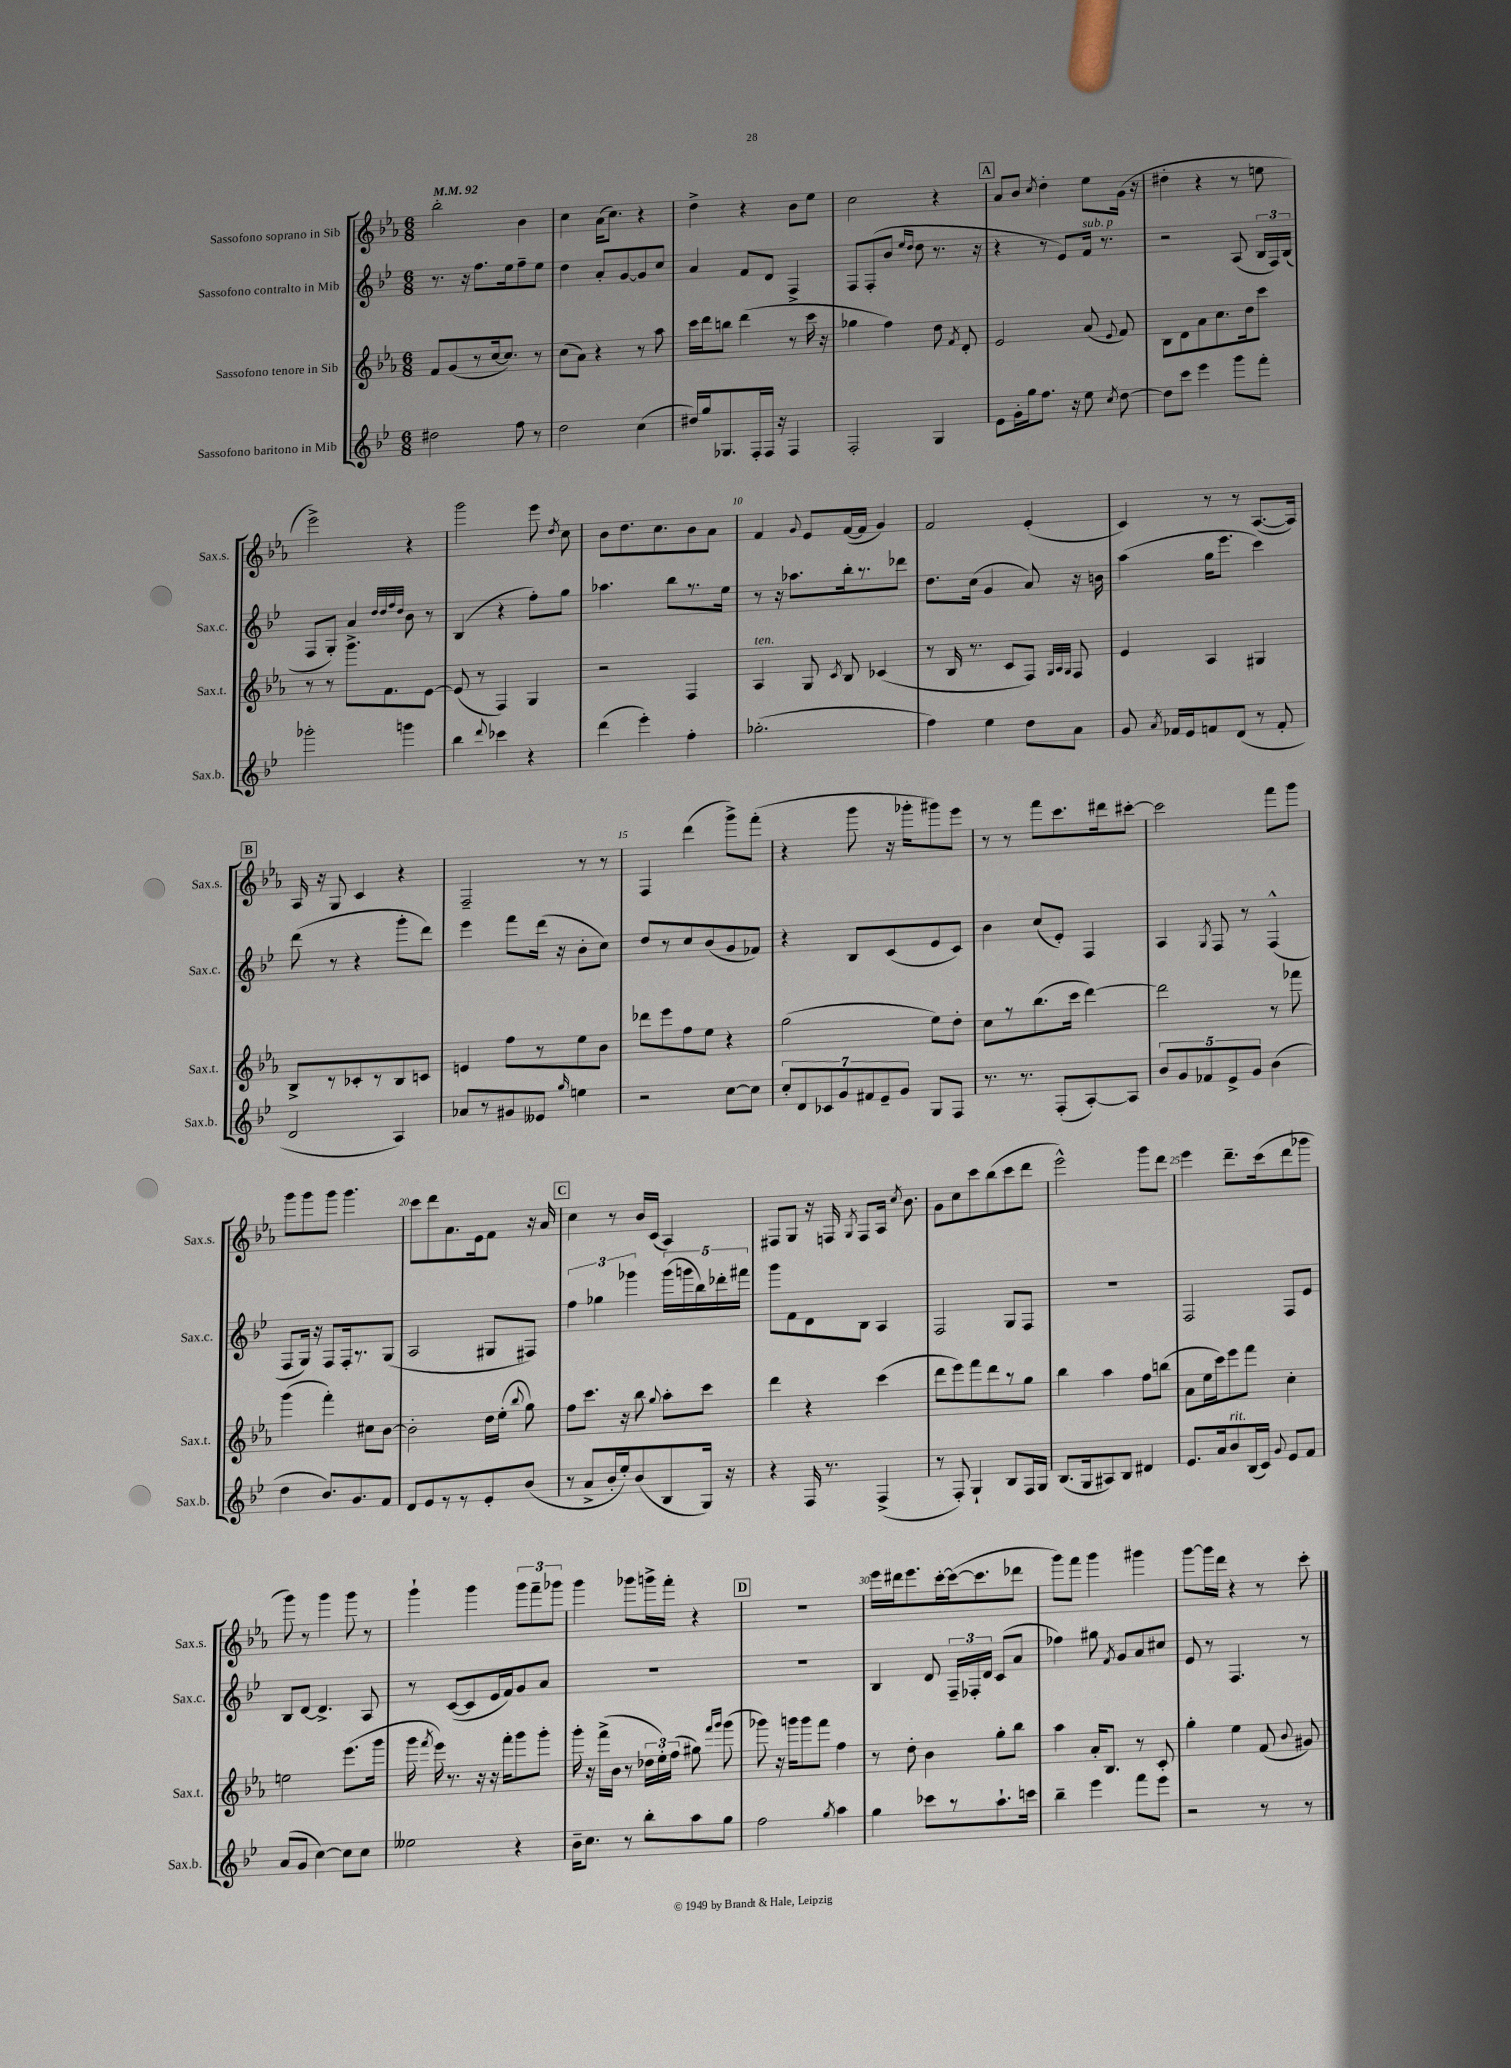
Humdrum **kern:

**kern	**kern	**kern	**kern
*staff4	*staff3	*staff2	*staff1
*clefG2	*clefG2	*clefG2	*clefG2
*k[b-e-]	*k[b-e-a-]	*k[b-e-]	*k[b-e-a-]
*M6/8	*M6/8	*M6/8	*M6/8
*MM92	*MM92	*MM92	*MM92
2dd#	8f	8.r	2bb-'
.	(8g	.	.
.	.	16r	.
.	8r	8.ff	.
.	[16cc	.	.
.	8.cc])	16ee-	.
8ff	.	8ff~	4b-
8r	8r	8ee-	.
=	=	=	=
2dd	(8cc	4dd	4cc
.	8a-)	.	.
.	4r	8a'	(16a-
.	.	.	8.cc)
.	.	[8g	.
(4cc	8r	8g]	4r
.	8aa-	8cc	.
=	=	=	=
16dd#)	16ccc	4a	4dd^
16gg	16ddd	.	.
8.G-	8bb	.	.
.	(4ddd	8f	4r
16F'	.	.	.
16F	.	8d	.
16r	.	.	.
4F	8r	4F^	8b-
.	16ccc	.	8ee-
.	16r	.	.
=	=	=	=
2F'	4gg-	8F	2cc
.	.	(8F'	.
.	4ff)	8b-	.
.	.	16qqee-	.
.	.	16qqdd	.
.	.	8dd	.
4G	8dd	8.r	4r
.	8qf	.	.
.	8d'	.	.
.	.	16r	.
=	=	=	=
8e-	2e-	4r	8a-
16g'	.	.	8b-
16gg	.	.	.
.	.	.	8qcc
8.ff	.	8r	4dd'
.	.	8e-)	.
16r	.	.	.
8ee-	(8a-	16f	8ee-
.	.	8.r	.
8qcc	8qqe-	.	.
[8dd	8f)	.	(16g
.	.	.	16r
=	=	=	=
8dd]	8B-	2r	4dd#'
8ccc	8d	.	.
4eee-	8a-	.	4r
.	8.cc	.	.
8ggg	.	(8A	8r
.	16dd	.	.
8fff'	8ccc	24B-	8ee
.	.	24F)	.
.	.	(24B-	.
=	=	=	=
2ggg-'	8r	8F	2eee-^)
.	8r	8G')	.
.	8.ggg^	4a	.
.	8.f	.	.
.	.	32qqdd	.
.	.	32qqdd	.
.	.	32qqff	.
.	.	32qqdd	.
4ggg	.	8b-	4r
.	[8e-	8r	.
=	=	=	=
4bb-	(8e-]	(4B-	2ggg
.	8r	.	.
8qqddd	.	.	.
4ccc-	4F)	4r	.
4r	4G	8ff')	8eee-
.	.	.	8qdd
.	.	8gg	8cc
=	=	=	=
(4ddd	2r	4.aa-	8b-
.	.	.	8.dd
4eee-')	.	.	.
.	.	.	8.cc
.	.	8bb-	.
4ff'	4F	8.r	8b-
.	.	.	8a-
.	.	16ee-	.
=	=	=	=
(2.gg-'	4A-	8r	4f
.	.	16r	.
.	.	8.aa-	.
.	.	.	8qqg
.	8G	.	8e-
.	8qc	.	.
.	8B-	16bb-'	([16f
.	.	8.r	16f]
.	(4c-	.	4g)
.	.	8ddd-	.
=	=	=	=
4ff)	8r	8.dd	2f
.	16B-	.	.
.	8.r	(16cc	.
4ee-	.	4g	.
.	8c	.	.
8dd	8F)	8a)	(4e-'
.	32qqG	.	.
.	32qqA-	.	.
.	32qqG	.	.
8a	8F	16r	.
.	.	16b	.
=	=	=	=
8g	4e-	(4aa	4c)
8qa	.	.	.
16f-	.	.	.
16e-	.	.	.
8f	4A-	16gg	8r
.	.	8.eee-	.
(8d	.	.	8r
8r	4G#	4ccc)	([8.A-
8f'	.	.	.
.	.	.	16A-])
=	=	=	=
2d	8B-^	(8ddd	16A-
.	.	.	16r
.	8r	8r	8G
.	8c-'	4r	4c
.	8r	.	.
4A)	8B-	8ggg'	4r
.	8c	8ddd)	.
=	=	=	=
8a-	4e	4eee-	2F~
8r	.	.	.
8g#	8ff	8fff	.
8e--	8r	(16ddd	.
.	.	16r	.
16qqgg	.	.	.
4ee	8ee-	8b-'	8r
.	8b-	8cc)	8r
=	=	=	=
2r	8ddd-	8dd	4F
.	8eee-	8r	.
.	8ff	8cc	(4ddd
.	8ee-	(8b-	.
[8cc	4r	8g	8ggg^)
8cc]	.	8f-)	(8fff'
=	=	=	=
14cc'	(2gg	4r	4r
14d	.	.	.
14c-	.	.	.
14g	.	.	.
.	.	8B-	8ggg
14f#	.	.	.
14e-~	.	.	.
.	.	(8c	16r
14g	.	.	.
.	.	.	16ggg-'
8G	8ee-)	8e-	8ggg#)
8F	8dd'	8c)	8eee-
=	=	=	=
8.r	8cc	4b-	8r
.	8r	.	8r
8.r	.	.	.
.	(8.bb-	(8cc	8fff
(8F'	.	8e-')	8.ccc
.	16ccc	.	.
[8A')	[4ddd)	4F	.
.	.	.	16ddd#
8A]	.	.	[8ccc#'
=	=	=	=
10b-	2ddd]	4A	2ccc#]
10g	.	.	.
10f-	.	.	.
.	.	8qG	.
.	.	8F	.
10e-^	.	.	.
.	.	8r	.
10g	.	.	.
(4b-	8r	(4F^^	8fff
.	8fff-	.	8ggg
=	=	=	=
4dd	(4ggg	8F	8ggg
.	.	16G)	8ggg
.	.	16r	.
8.b-)	4fff')	8F	8ggg
.	.	16F'	4.ggg
8.g	.	8.r	.
.	8cc#	.	.
8f	[8b-	(8G	.
=	=	=	=
8d	2b-']	2A	8ccc
8e-	.	.	8ddd
8r	.	.	8.a-
8r	.	.	.
.	.	.	16e-
8e-'	16dd	8G#	8f
.	(16ee-'	.	.
.	8qqbb-	.	.
(8b-	8gg)	8F#)	16r
.	.	.	16a-
=	=	=	=
8r	8ff	6ff	4cc
8a^	8.ccc	.	.
.	.	6gg-	.
16b-'	.	.	8r
16ee-')	16r	.	.
.	.	6ggg-	.
(8b-	8bb-	.	16b-
.	.	.	(16c
.	8qqgg	.	.
8B-	8aa-'	(20ggg-	4A-)
.	.	20ggg	.
.	.	20bb-)	.
16G)	8ccc	.	.
.	.	20ddd-'	.
16r	.	.	.
.	.	20fff#	.
=	=	=	=
4r	4ddd	8ggg	8F#
.	.	8f	8G
16F	4r	8d	16r
8.r	.	.	16F
.	.	.	8qG
.	.	8B-	8F
(4F^	(4ccc	4A	16A-
.	.	.	8qcc
.	.	.	8.b-
=	=	=	=
8r	8ddd	2F	8g
8F')	8eee-)	.	8cc
4G`	8fff	.	8ccc
.	8ddd	.	(8bb-
8B-	8r	8G	8ccc
16F	8gg	8F	8ddd
16G	.	.	.
=	=	=	=
(8.B-	4bb-	2.r	2eee-^^)
16G	.	.	.
8A#)	4aa-	.	.
8B-	.	.	.
4d#	8ff	.	8ggg
.	(8bb	.	8ddd
=	=	=	=
8.e-	8a-	2F	4eee-
.	16ee-	.	.
16a	16ccc)	.	.
8b-	8eee-	.	8.ddd~
(16B-	8fff	.	.
16c)	.	.	(16ccc
8qqg	.	.	.
8e-	4cc'	8F	8ddd
8f	.	8e-	8ggg-
=	=	=	=
(8a	2ee	8B-	8ggg)
8g	.	[8d	8r
[4cc)	.	4.d^]	4ggg
8cc]	(8.eee-	.	8ggg
8cc	.	8A	8r
.	16ggg	.	.
=	=	=	=
2ee--	16ggg	8r	4ggg`
.	8qfff	.	.
.	16eee-)	.	.
.	8.r	([8c	.
.	.	8c]	4ggg
.	16r	.	.
.	16r	16e-	.
.	16fff'	16f)	.
4r	8ggg	8g	12ggg
.	.	.	12fff~
.	8ggg'	8a	.
.	.	.	12ggg-
=	=	=	=
16b-~	16ggg'	2.r	4ggg
8.cc	16r	.	.
.	(16fff^	.	.
.	16b-	.	.
8r	8r	.	8ggg-
8bb-'	24dd-	.	16ggg^
.	24ee-')	.	.
.	.	.	16fff'
.	(24ff	.	.
8aa	8gg#)	.	4r
.	16qqfff	.	.
.	16qqggg	.	.
8gg	(8ggg	.	.
=	=	=	=
2ff	8ggg-)	2.r	2.r
.	16r	.	.
.	16ggg	.	.
.	8ggg	.	.
.	8fff	.	.
8qgg	.	.	.
4aa	4ff	.	.
=	=	=	=
4gg	8r	4B-	16eee-
.	.	.	16ddd#
.	8dd'	.	8.eee-
8ccc-	4b-	8d	.
.	.	.	[16ccc'
8r	.	24F~	(16ccc_
.	.	24F-'	.
.	.	.	8.ccc]
.	.	24d	.
8.aa`	8gg'	(8c	.
.	8bb-	8a	8ddd-
16ccc	.	.	.
=	=	=	=
4bb-~	4aa-	4ff-)	8ggg)
.	.	.	8fff
4eee-	16a-'	8gg#	4ggg
.	8.B-	.	.
.	.	8qf	.
.	.	8g	.
8fff	8r	8a	4ggg#
8eee-	8c'	8cc#	.
=	=	=	=
2r	4gg'	8e-	[8ggg
.	.	8r	16ggg]
.	.	.	16ddd
.	4ee-	4.F	4r
8r	(8f	.	8r
.	8qqb-	.	.
8r	8g#)	8r	8ccc'
==	==	==	==
*-	*-	*-	*-
